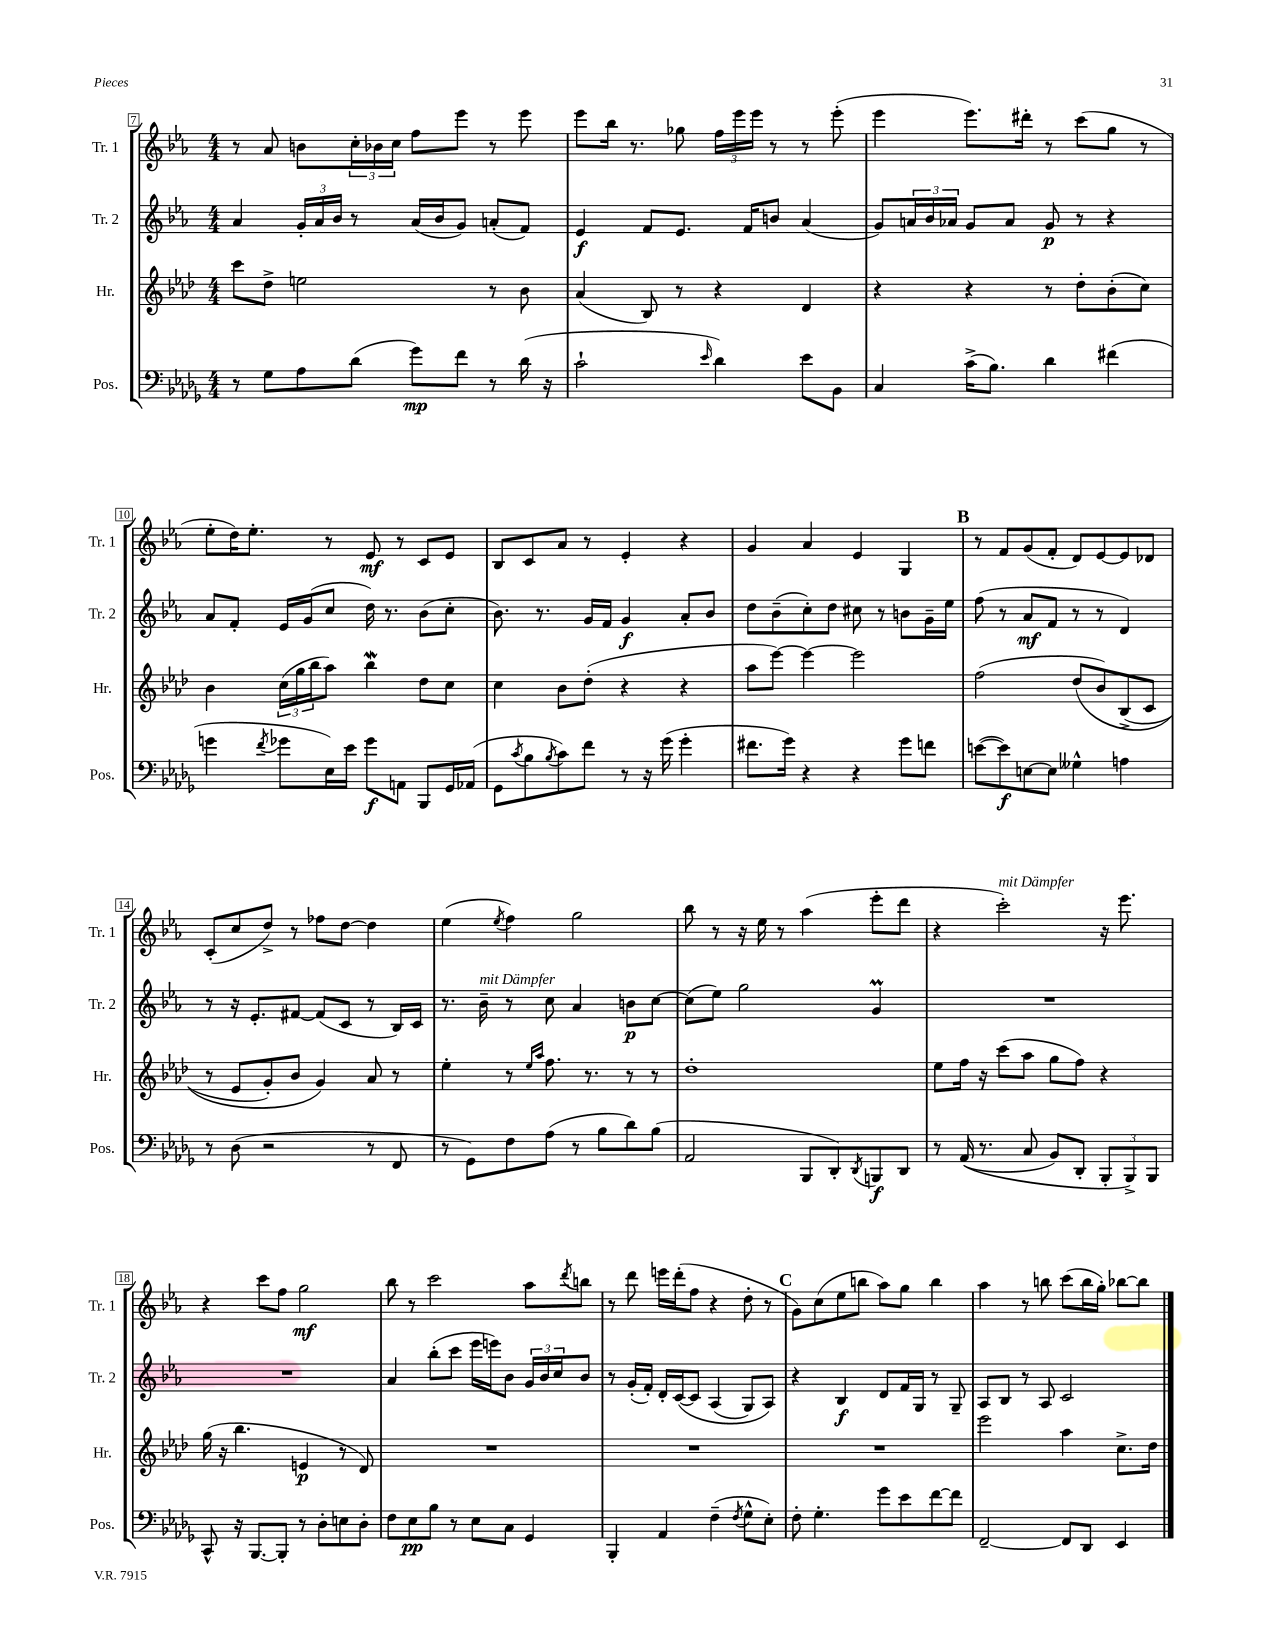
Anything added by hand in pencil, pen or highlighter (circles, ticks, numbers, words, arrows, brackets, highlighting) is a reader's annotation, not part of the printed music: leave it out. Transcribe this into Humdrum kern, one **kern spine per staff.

**kern	**dynam	**kern	**dynam	**kern	**dynam	**kern	**dynam
*part4	*part4	*part3	*part3	*part2	*part2	*part1	*part1
*staff4	*staff4	*staff3	*staff3	*staff2	*staff2	*staff1	*staff1
*I"Pos.	*	*I"Hr.	*	*I"Tr. 2	*	*I"Tr. 1	*
*I'Pos.	*	*I'Hr.	*	*I'Tr. 2	*	*I'Tr. 1	*
*clefF4	*	*clefG2	*	*clefG2	*	*clefG2	*
*k[b-e-a-d-g-]	*	*k[b-e-a-d-]	*	*k[b-e-a-]	*	*k[b-e-a-]	*
*M4/4	*	*M4/4	*	*M4/4	*	*M4/4	*
=7	=7	=7	=7	=7	=7	=7	=7
8r	.	8ccc\L	.	4a-/	.	8r	.
8G-\L	.	8dd-^\J	.	.	.	8a-/	.
8A-\	.	2een\	.	24g'/LL	.	8bn\L	.
.	.	.	.	24a-/	.	.	.
.	.	.	.	24b-/JJ	.	.	.
(8d-\J	.	.	.	8r	.	24cc'\L	.
.	.	.	.	.	.	24b-X\	.
.	.	.	.	.	.	24cc\JJ	.
8g-\L)	mp	.	.	(16a-/LL	.	8ff\L	.
.	.	.	.	16b-/J	.	.	.
8f\J	.	.	.	8g/J)	.	8eee-\J	.
8r	.	8r	.	(8an'/L	.	8r	.
(16d-\	.	8b-\	.	8f/J)	.	8eee-\	.
16r	.	.	.	.	.	.	.
=8	=8	=8	=8	=8	=8	=8	=8
2c`\	.	(4a-/	.	4e-/	f	8eee-\L	.
.	.	.	.	.	.	16bb-\Jk	.
.	.	.	.	.	.	8.r	.
.	.	8B-/)	.	8f/L	.	.	.
.	.	8r	.	8.e-/J	.	8gg-X\	.
16qqe-/	.	.	.	.	.	.	.
4d-\)	.	4r	.	.	.	24ff\LL	.
.	.	.	.	.	.	24eee-\	.
.	.	.	.	16f/KL	.	.	.
.	.	.	.	.	.	24eee-\JJ	.
.	.	.	.	8bn/J	.	8r	.
8e-\L	.	4d-/	.	(4a-/	.	8r	.
8BB-\J	.	.	.	.	.	(8eee-'\	.
=9	=9	=9	=9	=9	=9	=9	=9
4C/	.	4r	.	8g/L)	.	4eee-\	.
.	.	.	.	24an/L	.	.	.
.	.	.	.	24b-/	.	.	.
.	.	.	.	24a-X/JJ	.	.	.
(16c^\KL	.	4r	.	8g/L	.	8.eee-\L)	.
8.B-\J)	.	.	.	.	.	.	.
.	.	.	.	8a-/J	.	.	.
.	.	.	.	.	.	16ddd#X'\Jk	.
4d-\	.	8r	.	8g/	p	8r	.
.	.	8dd-'\L	.	8r	.	(8ccc\L	.
(4f#X\	.	(8b-'\	.	4r	.	8gg\J	.
.	.	8cc\J)	.	.	.	8r	.
!!LO:LB:g=z
=10	=10	=10	=10	=10	=10	=10	=10
4gn\	.	4b-\	.	8a-/L	.	8ee-'\L	.
.	.	.	.	8f'/J	.	16dd\K)	.
.	.	.	.	.	.	8.ee-'\J	.
8qf/	.	.	.	.	.	.	.
8g-X\L	.	(24cc\LL	.	16e-/LL	.	.	.
.	.	24gg\	.	.	.	.	.
.	.	.	.	(16g/J	.	.	.
.	.	24bb-\J	.	.	.	.	.
16E-\L)	.	8aa-\J)	.	8cc/J	.	8r	.
16e-\JJ	.	.	.	.	.	.	.
8g-\L	f	4bb-W\	.	16dd\)	.	8e-/	mf
.	.	.	.	8.r	.	.	.
8AAn\J	.	.	.	.	.	8r	.
8BBB-/L	.	8dd-\L	.	(8b-\L	.	8c/L	.
16GG-/L	.	8cc\J	.	8cc'\J	.	8e-/J	.
(16AA-X/JJ	.	.	.	.	.	.	.
=11	=11	=11	=11	=11	=11	=11	=11
8GG-\L	.	4cc\	.	8.b-\)	.	8B-/L	.
8qc/	.	.	.	.	.	.	.
8B-\	.	.	.	.	.	8c/	.
.	.	.	.	8.r	.	.	.
8qB-/	.	.	.	.	.	.	.
8c\)	.	8b-\L	.	.	.	8a-/J	.
8f\J	.	(8dd-'\J	.	16g/LL	.	8r	.
.	.	.	.	16f/JJ	.	.	.
8r	.	4r	.	4g/	f	4e-'/	.
16r	.	.	.	.	.	.	.
(16g-\	.	.	.	.	.	.	.
4g-'\	.	4r	.	8a-'/L	.	4r	.
.	.	.	.	8b-/J	.	.	.
=12	=12	=12	=12	=12	=12	=12	=12
8.f#X\L	.	8aa-\L	.	8dd\L	.	4g/	.
.	.	[8eee-\J)	.	(8b-~\	.	.	.
16g-\Jk)	.	.	.	.	.	.	.
4r	.	4eee-\_	.	8cc'\)	.	4a-/	.
.	.	.	.	8dd\J	.	.	.
4r	.	2eee-\]	.	8cc#X\	.	4e-/	.
.	.	.	.	8r	.	.	.
8g-\L	.	.	.	8bn\L	.	4G/	.
8fn\J	.	.	.	16g~\L	.	.	.
.	.	.	.	16ee-\JJ	.	.	.
!!LO:REH:place=s1:t=B
=13	=13	=13	=13	=13	=13	=13	=13
([8en\L	.	(2ff\	.	(8ff\	.	8r	.
8e\])	f	.	.	8r	.	8f/L	.
[8En\	.	.	.	8a-/L	mf	(8g/	.
8E\J]	.	.	.	8f/J	.	8f'/J	.
4G--X^^\	.	(8dd-/L	.	8r	.	8d/L)	.
.	.	8b-/)	.	8r	.	[8e-/	.
4An\	.	(8B-^/	.	4d/)	.	8e-/]	.
.	.	8c/J	.	.	.	8d-X/J	.
!!LO:LB:g=z
=14	=14	=14	=14	=14	=14	=14	=14
8r	.	8r	.	8r	.	(8c'/L	.
(8D-\	.	8e-/L	.	16r	.	8cc/	.
.	.	.	.	8.e-'/L	.	.	.
2r	.	8g'/)	.	.	.	8dd^/J)	.
.	.	8b-/J	.	[8f#X/J	.	8r	.
.	.	4g/)	.	(8f#/L]	.	8ff-X\L	.
.	.	.	.	8c/J	.	[8dd\J	.
8r	.	8a-/	.	8r	.	4dd\]	.
8FF/	.	8r	.	16B-/LL)	.	.	.
.	.	.	.	16c/JJ	.	.	.
=15	=15	=15	=15	=15	=15	=15	=15
8r	.	4ee-'\	.	8.r	.	(4ee-\	.
8GG-\L)	.	.	.	.	.	.	.
!	!	!	!	!LO:TX:a:i:t=mit Dämpfer	!	!	!
.	.	.	.	16b-~\	.	.	.
.	.	.	.	.	.	8qee-/	.
8F\	.	8r	.	8r	.	4ff\)	.
.	.	16qqee-/LL	.	.	.	.	.
.	.	16qqaa-/JJ	.	.	.	.	.
(8A-\J	.	8.ff\	.	8cc\	.	.	.
8r	.	.	.	4a-/	.	2gg\	.
.	.	8.r	.	.	.	.	.
8B-\L	.	.	.	.	.	.	.
8d-\)	.	8r	.	8bn\L	p	.	.
(8B-\J	.	8r	.	[8cc\J	.	.	.
=16	=16	=16	=16	=16	=16	=16	=16
2AA-/	.	1dd-'	.	(8cc\L]	.	8bb-\	.
.	.	.	.	8ee-\J)	.	8r	.
.	.	.	.	2gg\	.	16r	.
.	.	.	.	.	.	16ee-\	.
.	.	.	.	.	.	8r	.
8BBB-/L	.	.	.	.	.	(4aa-\	.
8DD-'/)	.	.	.	.	.	.	.
8qDD-/	.	.	.	.	.	.	.
8BBBn/	f	.	.	4gm/	.	8eee-'\L	.
8DD-/J	.	.	.	.	.	8ddd\J	.
=17	=17	=17	=17	=17	=17	=17	=17
8r	.	8ee-\L	.	1r	.	4r	.
((16AA-/	.	16ff\Jk	.	.	.	.	.
8.r	.	16r	.	.	.	.	.
!	!	!	!	!	!	!LO:TX:a:i:t=mit Dämpfer	!
.	.	(8ccc\L	.	.	.	2ccc'\)	.
8C/	.	8aa-\J	.	.	.	.	.
8BB-/L)	.	8gg\L	.	.	.	.	.
8DD-'/J	.	8ff\J)	.	.	.	.	.
12BBB-'/L	.	4r	.	.	.	16r	.
.	.	.	.	.	.	8.eee-\	.
12BBB-^/)	.	.	.	.	.	.	.
12BBB-/J	.	.	.	.	.	.	.
!!LO:LB:g=z
=18	=18	=18	=18	=18	=18	=18	=18
8CC^^/	.	(16gg\	.	1r	.	4r	.
.	.	16r	.	.	.	.	.
16r	.	4.bb-\	.	.	.	.	.
[8.BBB-/L	.	.	.	.	.	.	.
.	.	.	.	.	.	8ccc\L	.
8BBB-'/J]	.	.	.	.	.	8ff\J	.
8r	.	4en/	p	.	.	2gg\	mf
8D-'\L	.	.	.	.	.	.	.
8En\	.	8r	.	.	.	.	.
8D-'\J	.	8d-/)	.	.	.	.	.
=19	=19	=19	=19	=19	=19	=19	=19
8F\L	.	1r	.	4a-/	.	8bb-\	.
8E-\	pp	.	.	.	.	8r	.
8B-\J	.	.	.	(8bb-'\L	.	2ccc\	.
8r	.	.	.	8ccc\J	.	.	.
8E-\L	.	.	.	16eee-\LL	.	.	.
.	.	.	.	16eeen\J)	.	.	.
8C\J	.	.	.	8b-\J	.	.	.
4GG-/	.	.	.	24g/LL	.	8aa-\L	.
.	.	.	.	24b-/	.	.	.
.	.	.	.	24cc/J	.	.	.
.	.	.	.	.	.	8qddd/	.
.	.	.	.	8b-/J	.	8bbn\J	.
=20	=20	=20	=20	=20	=20	=20	=20
4BBB-'/	.	1r	.	8r	.	8r	.
.	.	.	.	(16g'/LL	.	8ddd\	.
.	.	.	.	16f'/JJ)	.	.	.
4AA-/	.	.	.	16d'/LL	.	16eeen\LL	.
.	.	.	.	([16c/J	.	(16ddd'\J	.
.	.	.	.	8c/J]	.	8ff\J	.
(4F~\	.	.	.	(4A-/	.	4r	.
8qF/	.	.	.	.	.	.	.
8G-^^\L	.	.	.	8G/L)	.	8dd'\	.
8E-'\J)	.	.	.	8A-/J)	.	8r	.
!!LO:REH:place=s1:t=C
=21	=21	=21	=21	=21	=21	=21	=21
8F'\	.	1r	.	4r	.	8g\L)	.
4.G-'\	.	.	.	.	.	(8cc\	.
.	.	.	.	4B-/	f	8ee-\	.
.	.	.	.	.	.	8bbn\J	.
8g-\L	.	.	.	8d/L	.	8aa-\L)	.
8e-\	.	.	.	16f/L	.	8gg\J	.
.	.	.	.	16G/JJ	.	.	.
[8f\	.	.	.	8r	.	4bb\	.
8f\J]	.	.	.	8G~/	.	.	.
=22	=22	=22	=22	=22	=22	=22	=22
[2FF~/	.	2eee-\	.	8A-/L	.	4aa-\	.
.	.	.	.	8B-/J	.	.	.
.	.	.	.	8r	.	8r	.
.	.	.	.	8A-/	.	8bbn\	.
8FF/L]	.	4aa-\	.	2c/	.	(8ccc\L	.
8DD-/J	.	.	.	.	.	16bb\L	.
.	.	.	.	.	.	16gg'\JJ)	.
4EE-/	.	8.cc^\L	.	.	.	[8bb-X\L	.
.	.	.	.	.	.	8bb-\J]	.
.	.	16dd-\Jk	.	.	.	.	.
==	==	==	==	==	==	==	==
*-	*-	*-	*-	*-	*-	*-	*-
